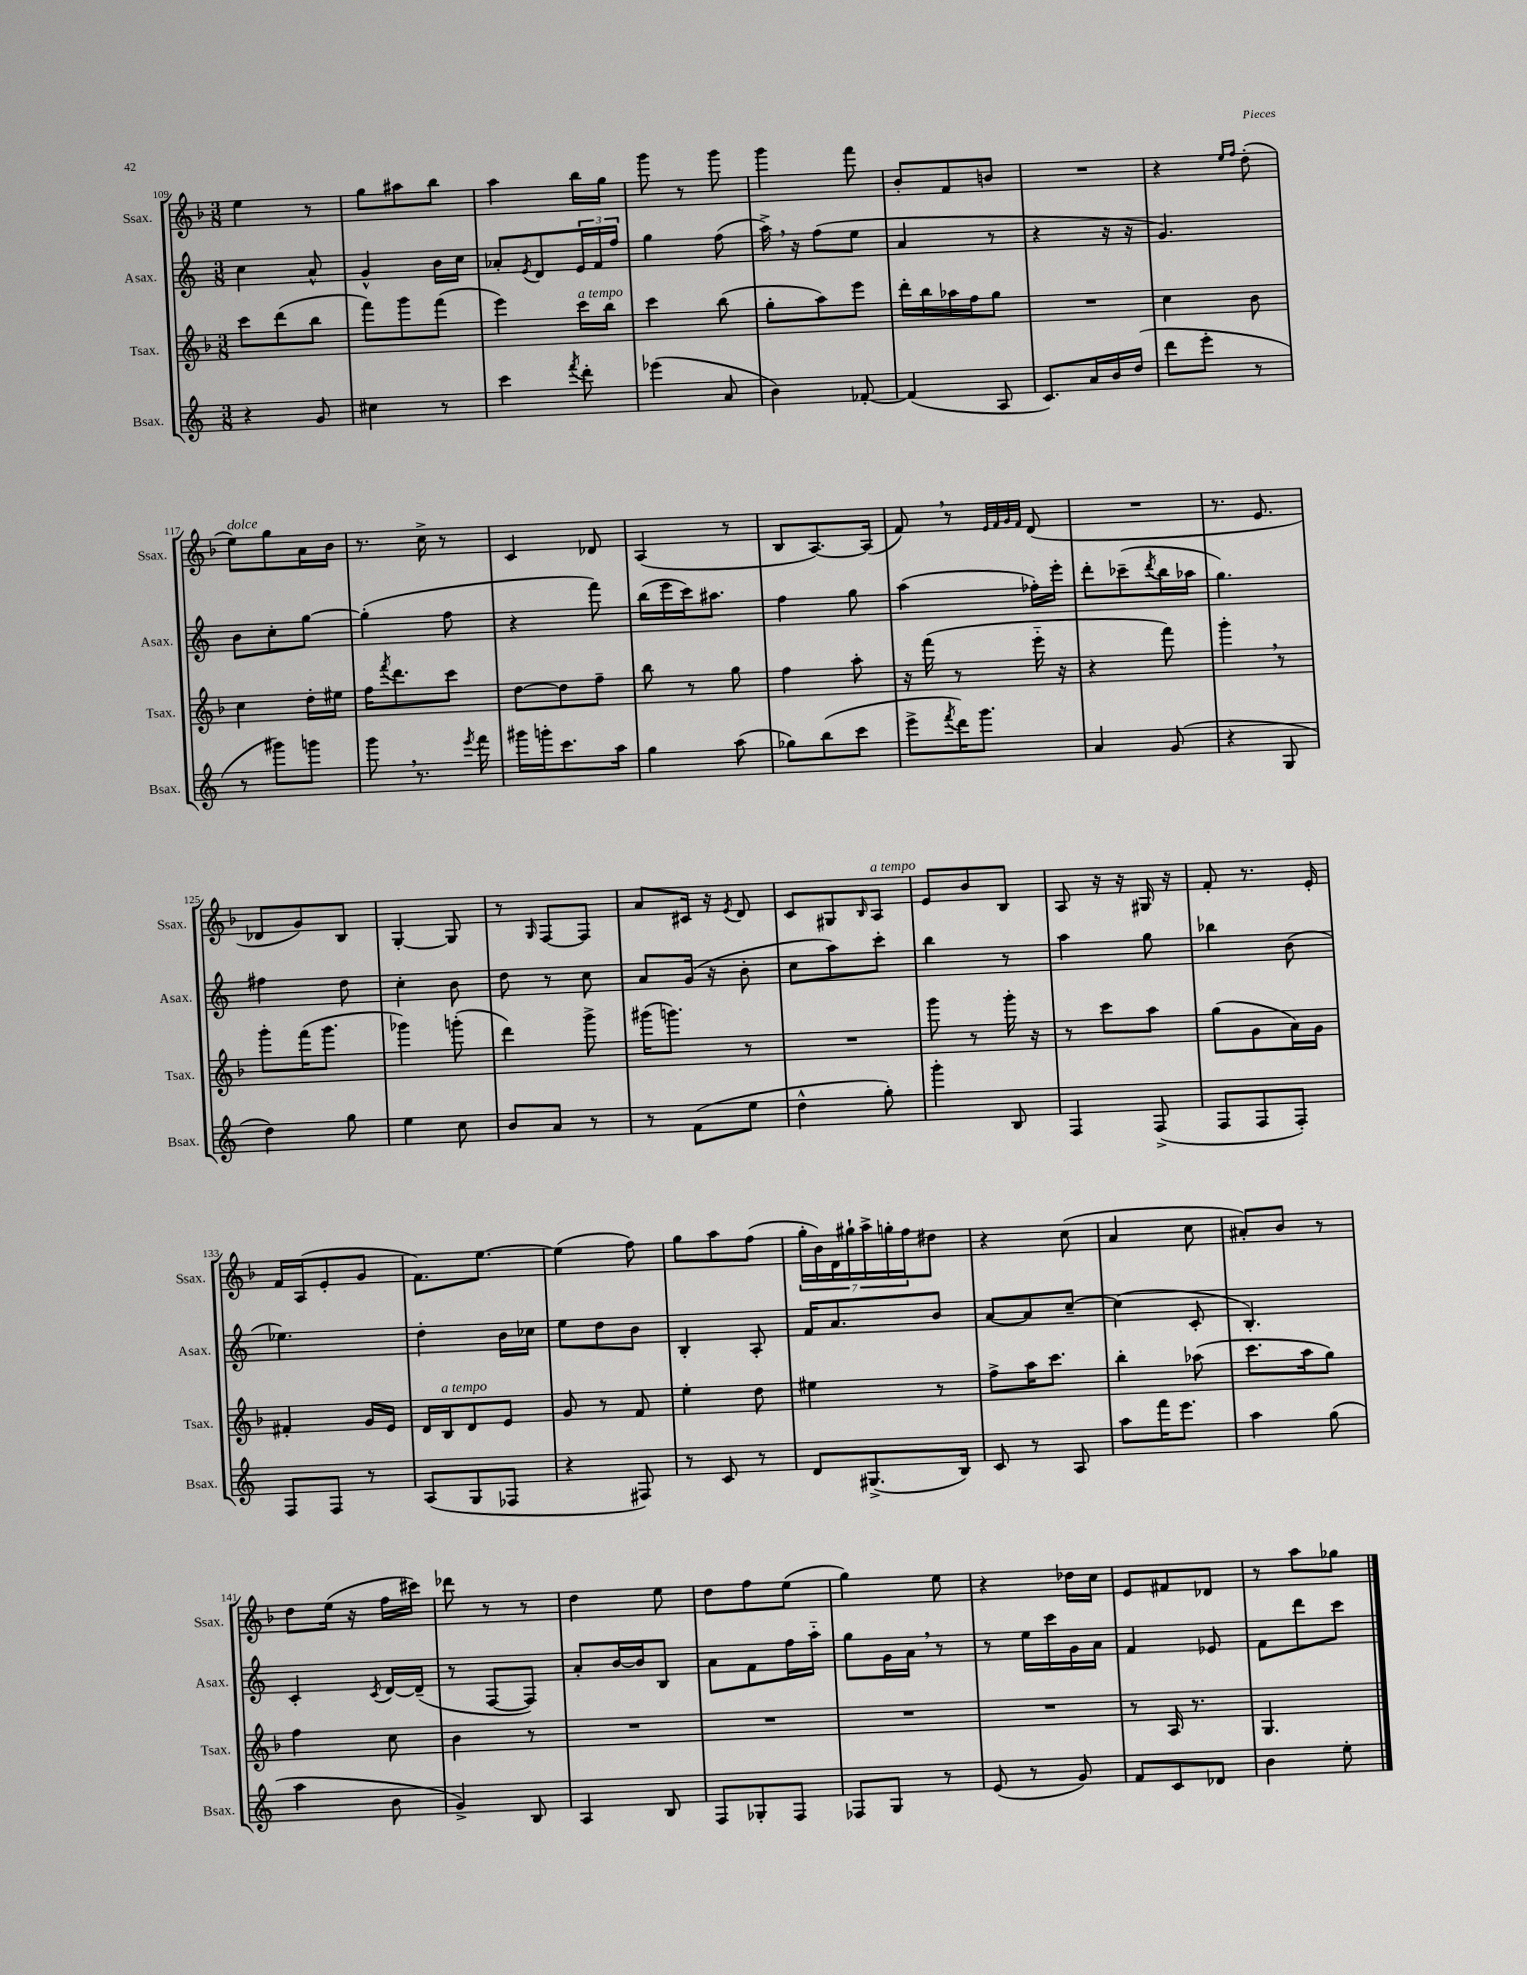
<<
\new StaffGroup <<
\new Staff = "s0" \with { instrumentName = "Ssax." shortInstrumentName = "Ssax." } {
    \clef treble \key f \major \numericTimeSignature \time 3/8
    e''4 r8 |
    g''8 ais''8 bes''8 |
    a''4 bes''16 g''16 |
    g'''8 r8 g'''8 |
    g'''4 f'''8 |
    bes'8-. f'8 b'8 |
    R4. |
    r4 \grace { e''16 f''16 } d''8-.( |
    e''8^\markup { \italic "dolce" }) g''8 a'16 bes'16 |
    r8. c''16-> r8 |
    c'4 des'8 |
    a4( r8 |
    bes8 a8.~) a16( |
    f'8) \breathe r8 \grace { e'32 f'32 g'32 f'32 } d'8( |
    R4. |
    r8. e'8. |
    des'8 g'8) bes8 |
    g4~-. g8 |
    r8 \grace { g16 } f8~ f8 |
    a'8 cis'16 r16 \acciaccatura { e'8 } d'8 |
    c'8 gis8 \grace { bes16 } a8^\markup { \italic "a tempo" } |
    e'8 bes'8 bes8 |
    a8 r16 r16 gis16 r16 |
    f'8-. r8. e'16-. |
    f'16 a16( e'8-. g'8 |
    f'8.) e''8.~ |
    e''4( f''8) |
    g''8 a''8 f''8( |
    \tuplet 7/4 { g''16-. bes'16) d'16 gis''16-! a''16-> g''16-. f''16 } dis''8 |
    r4 c''8( |
    a'4 c''8 |
    ais'8-.) bes'8 r8 |
    d''8 e''16( r16 f''16 cis'''16) |
    des'''8 r8 r8 |
    d''4 e''8 |
    d''8 f''8 e''8( |
    g''4) e''8 |
    r4 des''16 c''16 |
    e'8 fis'8 des'8 |
    r8 a''8 ges''8 \bar "|." |
}
\new Staff = "s1" \with { instrumentName = "Asax." shortInstrumentName = "Asax." } {
    \clef treble \key c \major \numericTimeSignature \time 3/8
    c''4 a'8-^ |
    g'4-^ b'16 c''16 |
    aes'8-. \acciaccatura { e'8 } d'8 \tuplet 3/2 { e'16 f'16 f''16 } |
    g''4 f''8( |
    a''16->) \breathe r16 f''8( e''8 |
    a'4 r8 |
    r4 r16 r16 |
    g'4.) |
    b'8 c''8-. g''8~ |
    g''4-.( f''8 |
    r4 f'''8) |
    b''16( e'''16 c'''16) ais''8. |
    f''4 g''8 |
    a''4( fes''16-.) e'''16-. |
    d'''8-. ces'''8--( \acciaccatura { d'''8 } b''16 aes''16 |
    g''4.) |
    fis''4 d''8 |
    c''4-. b'8 |
    d''8 r8 c''8 |
    a'8 g'16( r16 b'8-. |
    c''8 a''8) c'''8-. |
    b''4 r8 |
    a''4 g''8 |
    bes''4 b'8( |
    ees''4.) |
    d''4-. b'16 ces''16 |
    e''8 d''8 b'8 |
    b4-. a8-. |
    f'16 a'8. b'8 |
    a'8~ a'8 c''8~-- |
    c''4( c'8-. |
    b4.-.) |
    c'4-. \acciaccatura { c'8 } d'16~ d'16--( |
    r8 f8~ f8) |
    a'8-. b'16~ b'16 b8 |
    a'8 f'8 f''16 a''16-_ |
    g''8 g'16 a'16 \breathe r8 |
    r8 e''16 c'''16 g'16 a'16 |
    f'4 ees'8 |
    f'8 d'''8 c'''8 \bar "|." |
}
\new Staff = "s2" \with { instrumentName = "Tsax." shortInstrumentName = "Tsax." } {
    \clef treble \key f \major \numericTimeSignature \time 3/8
    c'''8 d'''8( bes''8 |
    f'''8) g'''8 f'''8( |
    e'''4) c'''16^\markup { \italic "a tempo" } bes''16 |
    c'''4 bes''8( |
    g''8-. a''8) e'''8 |
    d'''16-. bes''16 aes''16 f''16 g''8 |
    R4. |
    c''4 bes'8 |
    c''4 d''16-. eis''16 |
    f''16 \acciaccatura { f'''8 } d'''8. c'''8 |
    d''8~ d''8 f''8-- |
    bes''8 r8 g''8 |
    f''4 a''8-. |
    r16 f'''16( r8 e'''16-_ r16 |
    r4 f'''8) |
    g'''4-. \breathe r8 |
    g'''8-. f'''16( g'''8. |
    ges'''4) g'''8-.( |
    d'''4) g'''8-> |
    gis'''16( g'''8.) r8 |
    R4. |
    g'''8 r8 g'''16-. r16 |
    r8 c'''8 a''8 |
    g''8( g'8 a'16) g'16 |
    fis'4-. g'16 e'16 |
    d'16 bes16^\markup { \italic "a tempo" } d'8 e'8 |
    g'8 r8 f'8 |
    e''4-. d''8 |
    eis''4 r8 |
    f''8-> a''16 c'''8. |
    bes''4-. aes''8( |
    c'''8. a''16 g''8) |
    f''4 c''8 |
    bes'4 r8 |
    R4. |
    R4. |
    R4. |
    R4. |
    r8 a16 r8. |
    g4. \bar "|." |
}
\new Staff = "s3" \with { instrumentName = "Bsax." shortInstrumentName = "Bsax." } {
    \clef treble \key c \major \numericTimeSignature \time 3/8
    r4 g'8 |
    cis''4 r8 |
    c'''4 \acciaccatura { f'''8 } d'''8-. |
    ees'''4( a'8 |
    b'4) fes'8~-. |
    fes'4( a8 |
    c'8.) a'16 b'16 d''16( |
    d'''8 e'''8-. r8 |
    r8 gis'''8) g'''8 |
    g'''8 \breathe r8. \acciaccatura { e'''8 } f'''16 |
    gis'''16 g'''16-. c'''8. a''16 |
    g''4 a''8( |
    ges''8) b''8( c'''8 |
    e'''8-> \acciaccatura { f'''8 } d'''16) g'''8. |
    a'4 g'8( |
    r4 g8 |
    d''4) g''8 |
    e''4 c''8 |
    b'8 a'8 r8 |
    r8 f'8( e''8 |
    d''4-^ g''8-.) |
    g'''4-. b8 |
    f4 f8->( |
    f8 f8 f8-.) |
    f8 f8 r8 |
    a8( g8 fes8 |
    r4 fis8) |
    r8 c'8 r8 |
    d'8 gis8.->( b16) |
    c'8 r8 a8 |
    a''8 f'''16 e'''8. |
    a''4 g''8( |
    a''4 b'8 |
    g'4->) b8 |
    a4 b8 |
    f8 ges8-. f8 |
    fes8 g8 r8 |
    e'8( r8 g'8) |
    f'8 c'8 des'8 |
    b'4 e''8-. \bar "|." |
}
>>
>>
\layout { \context { \Score currentBarNumber = #109 } }
